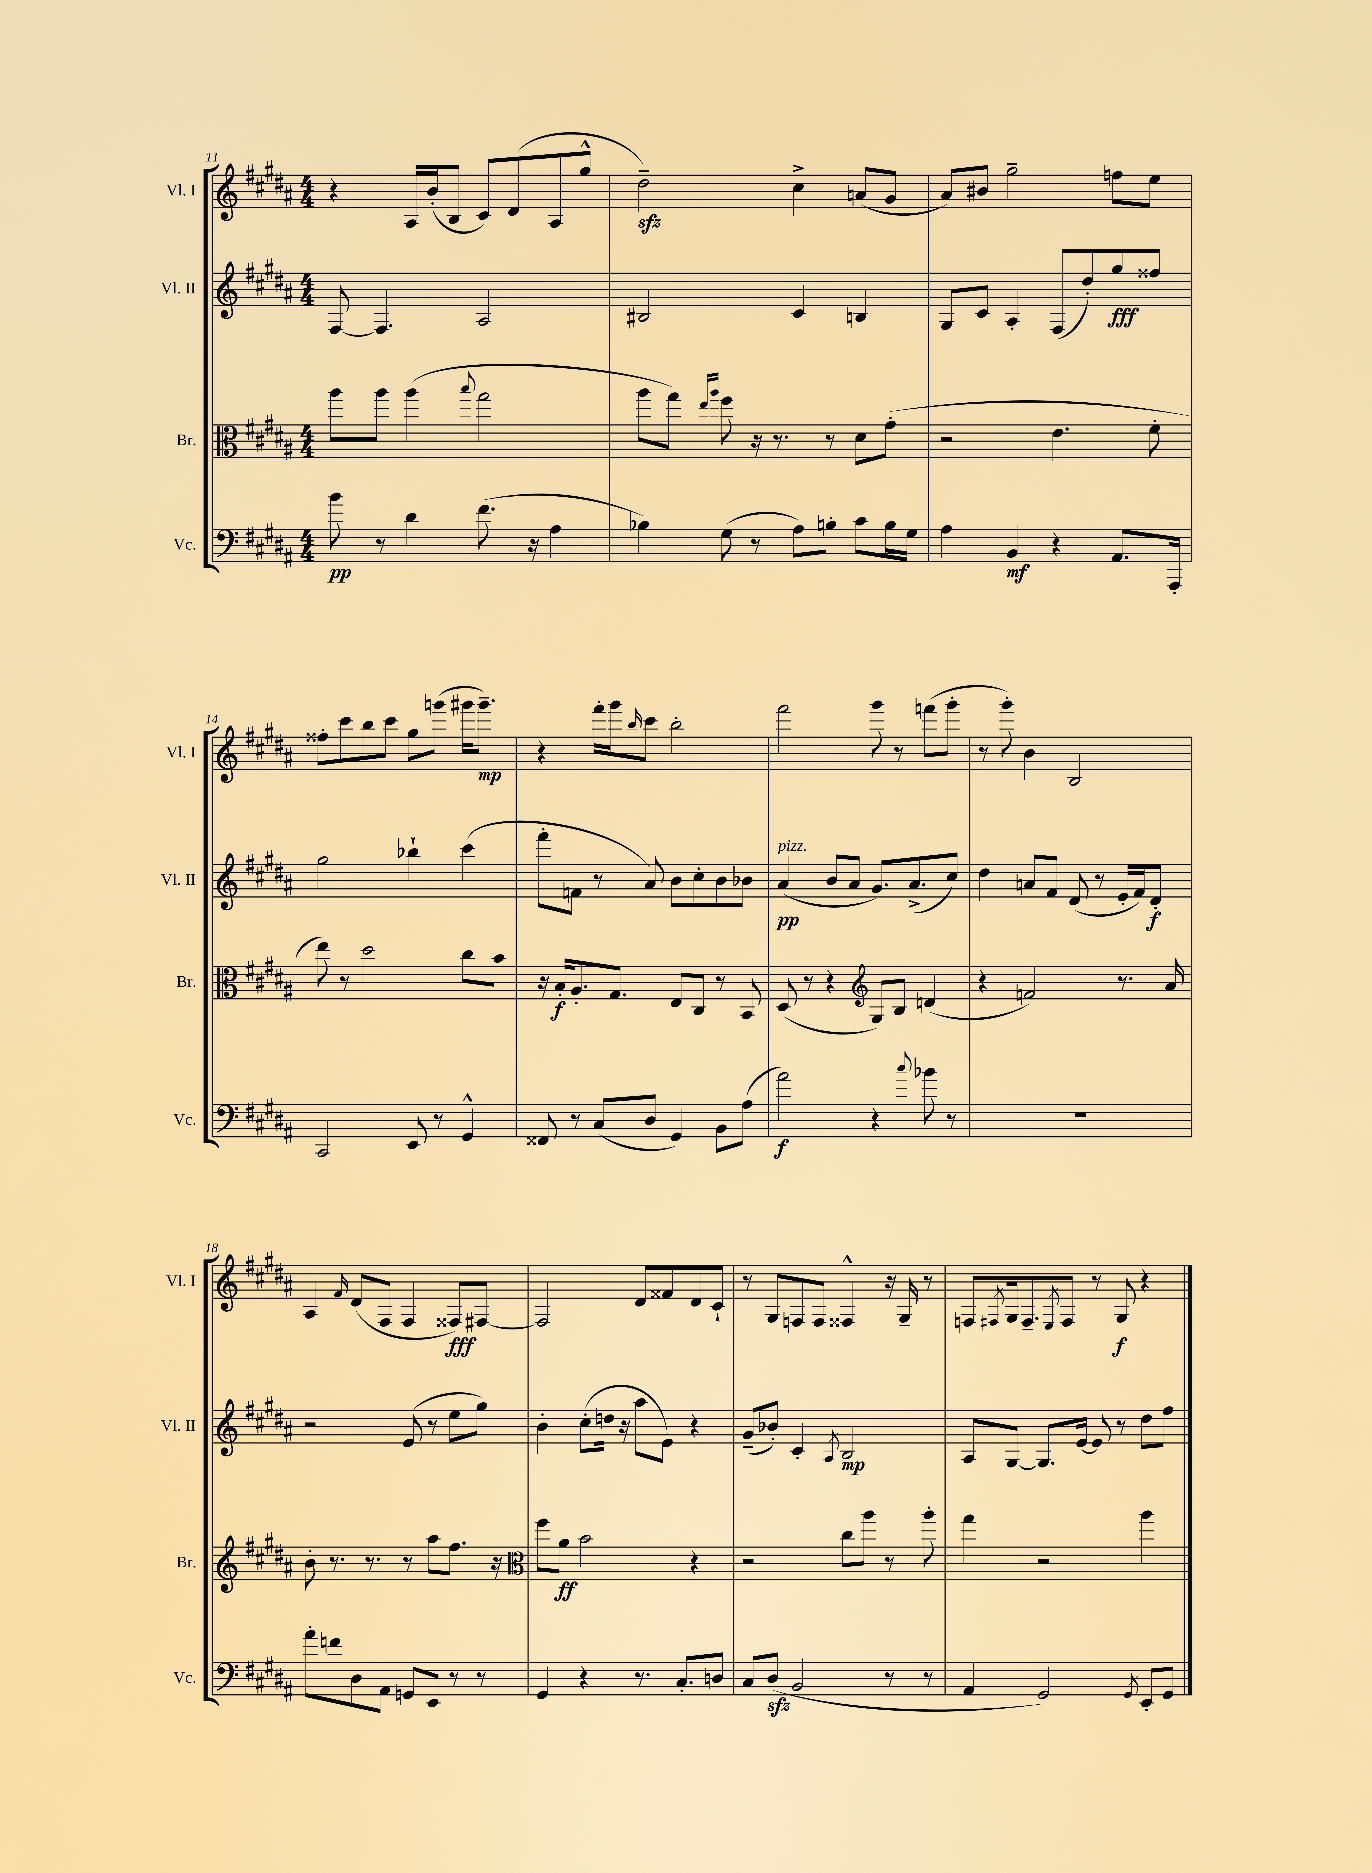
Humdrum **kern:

**kern	**kern	**kern	**kern
*staff4	*staff3	*staff2	*staff1
*clefF4	*clefC3	*clefG2	*clefG2
*k[f#c#g#d#a#]	*k[f#c#g#d#a#]	*k[f#c#g#d#a#]	*k[f#c#g#d#a#]
*M4/4	*M4/4	*M4/4	*M4/4
8b	8aa#	[8F#	4r
8r	8aa#	4.F#]	.
4d#	(4aa#	.	16A#
.	.	.	(16b'
.	.	.	8B
.	8qqbb	.	.
(8.f#	2gg#	2A#	8c#)
.	.	.	(8d#
16r	.	.	.
4A#	.	.	8A#
.	.	.	8gg#^^
=	=	=	=
4B-)	8aa#	2B#	2dd#~)
.	8gg#)	.	.
.	16qqee	.	.
.	16qqaa#	.	.
(8G#	8ff#	.	.
8r	16r	.	.
.	8.r	.	.
8A#)	.	4c#	4cc#^
8B'	8r	.	.
8c#	8d#	4B	(8a
16B	(8g#'	.	8g#
16G#	.	.	.
=	=	=	=
4A#	2r	8G#	8a#)
.	.	8c#	8b#
4BB	.	4A#'	2gg#~
4r	4.e	(8F#	.
.	.	8dd#')	.
8.AA#	.	8gg#	8ff
.	8f#'	8ff##	8ee
16AAA#'	.	.	.
=	=	=	=
2CC#	8ee)	2gg#	8ff##'
.	8r	.	8ccc#
.	2dd#	.	8bb
.	.	.	8ccc#
8EE	.	4bb-`	8gg#
8r	.	.	(8ggg
4GG#^^	8cc#	(4ccc#	16ggg#
.	.	.	8.ggg#~)
.	8b	.	.
=	=	=	=
8FF##	16r	8fff#'	4r
.	16B'	.	.
8r	8.A#'	8f	.
(8C#	.	8r	16fff#'
.	8.G#	.	16ggg#
.	.	.	16qqbb
8D#	.	8a#)	8ccc#
4GG#)	8E	8b	2bb'
.	8C#	8cc#'	.
8BB	8r	8b	.
(8A#	8BB	8b-	.
=	=	=	=
2a#)	(8D#	(4a#	2fff#
.	8r	.	.
.	4r	8b	.
.	.	8a#	.
*	*clefG2	*	*
4r	8G#)	8.g#)	8ggg#
.	8B	.	8r
.	.	(8.a#^	.
8qqcc#	.	.	.
8b-	(4d	.	(8fff
8r	.	8cc#)	8ggg#'
=	=	=	=
1r	4r	4dd#	8r
.	.	.	8ggg#')
.	2f)	8a	4b
.	.	8f#	.
.	.	(8d#	2B
.	.	8r	.
.	8.r	16e'	.
.	.	16f#)	.
.	.	8d#'	.
.	16a#	.	.
=	=	=	=
8a#'	8b'	2r	4A#
8f	8.r	.	.
.	.	.	16qqf#
8D#	.	.	(8d#
.	8.r	.	.
8AA#	.	.	8F#
8GG	8r	(8e	4F#
8EE	8aa#	8r	.
8r	8.ff#	8ee	8F##)
8r	.	8gg#)	[8F#
.	16r	.	.
=	=	=	=
*	*clefC3	*	*
4GG#	8ff#	4b'	2F#]
.	8a#	.	.
4r	2b	(8cc#'	.
.	.	16dd	.
.	.	16r	.
8.r	.	8aa#	8d#
.	.	8e)	8f##
8.C#'	.	.	.
.	4r	4r	8d#
8D	.	.	8c#`
=	=	=	=
8C#	2r	(8g#~	8r
(8D#	.	8b-')	8G#
2BB	.	4c#'	8F
.	.	.	8F
.	.	8qA#	.
.	8cc#	2B	4F##^^
.	8aa#	.	.
8r	8r	.	16r
.	.	.	16G#~
8r	8aa#'	.	8r
=	=	=	=
4AA#	4gg#	8A#	8F
.	.	.	8qF#
.	.	[8G#	16G#
.	.	.	8.F#~
2GG#)	2r	8.G#]	.
.	.	.	8qE
.	.	.	8F#
.	.	[16e	.
.	.	8e]	8r
.	.	8r	8G#
8qGG#	.	.	.
8EE'	4aa#	8dd#	4r
8GG#	.	8ff#	.
==	==	==	==
*-	*-	*-	*-
